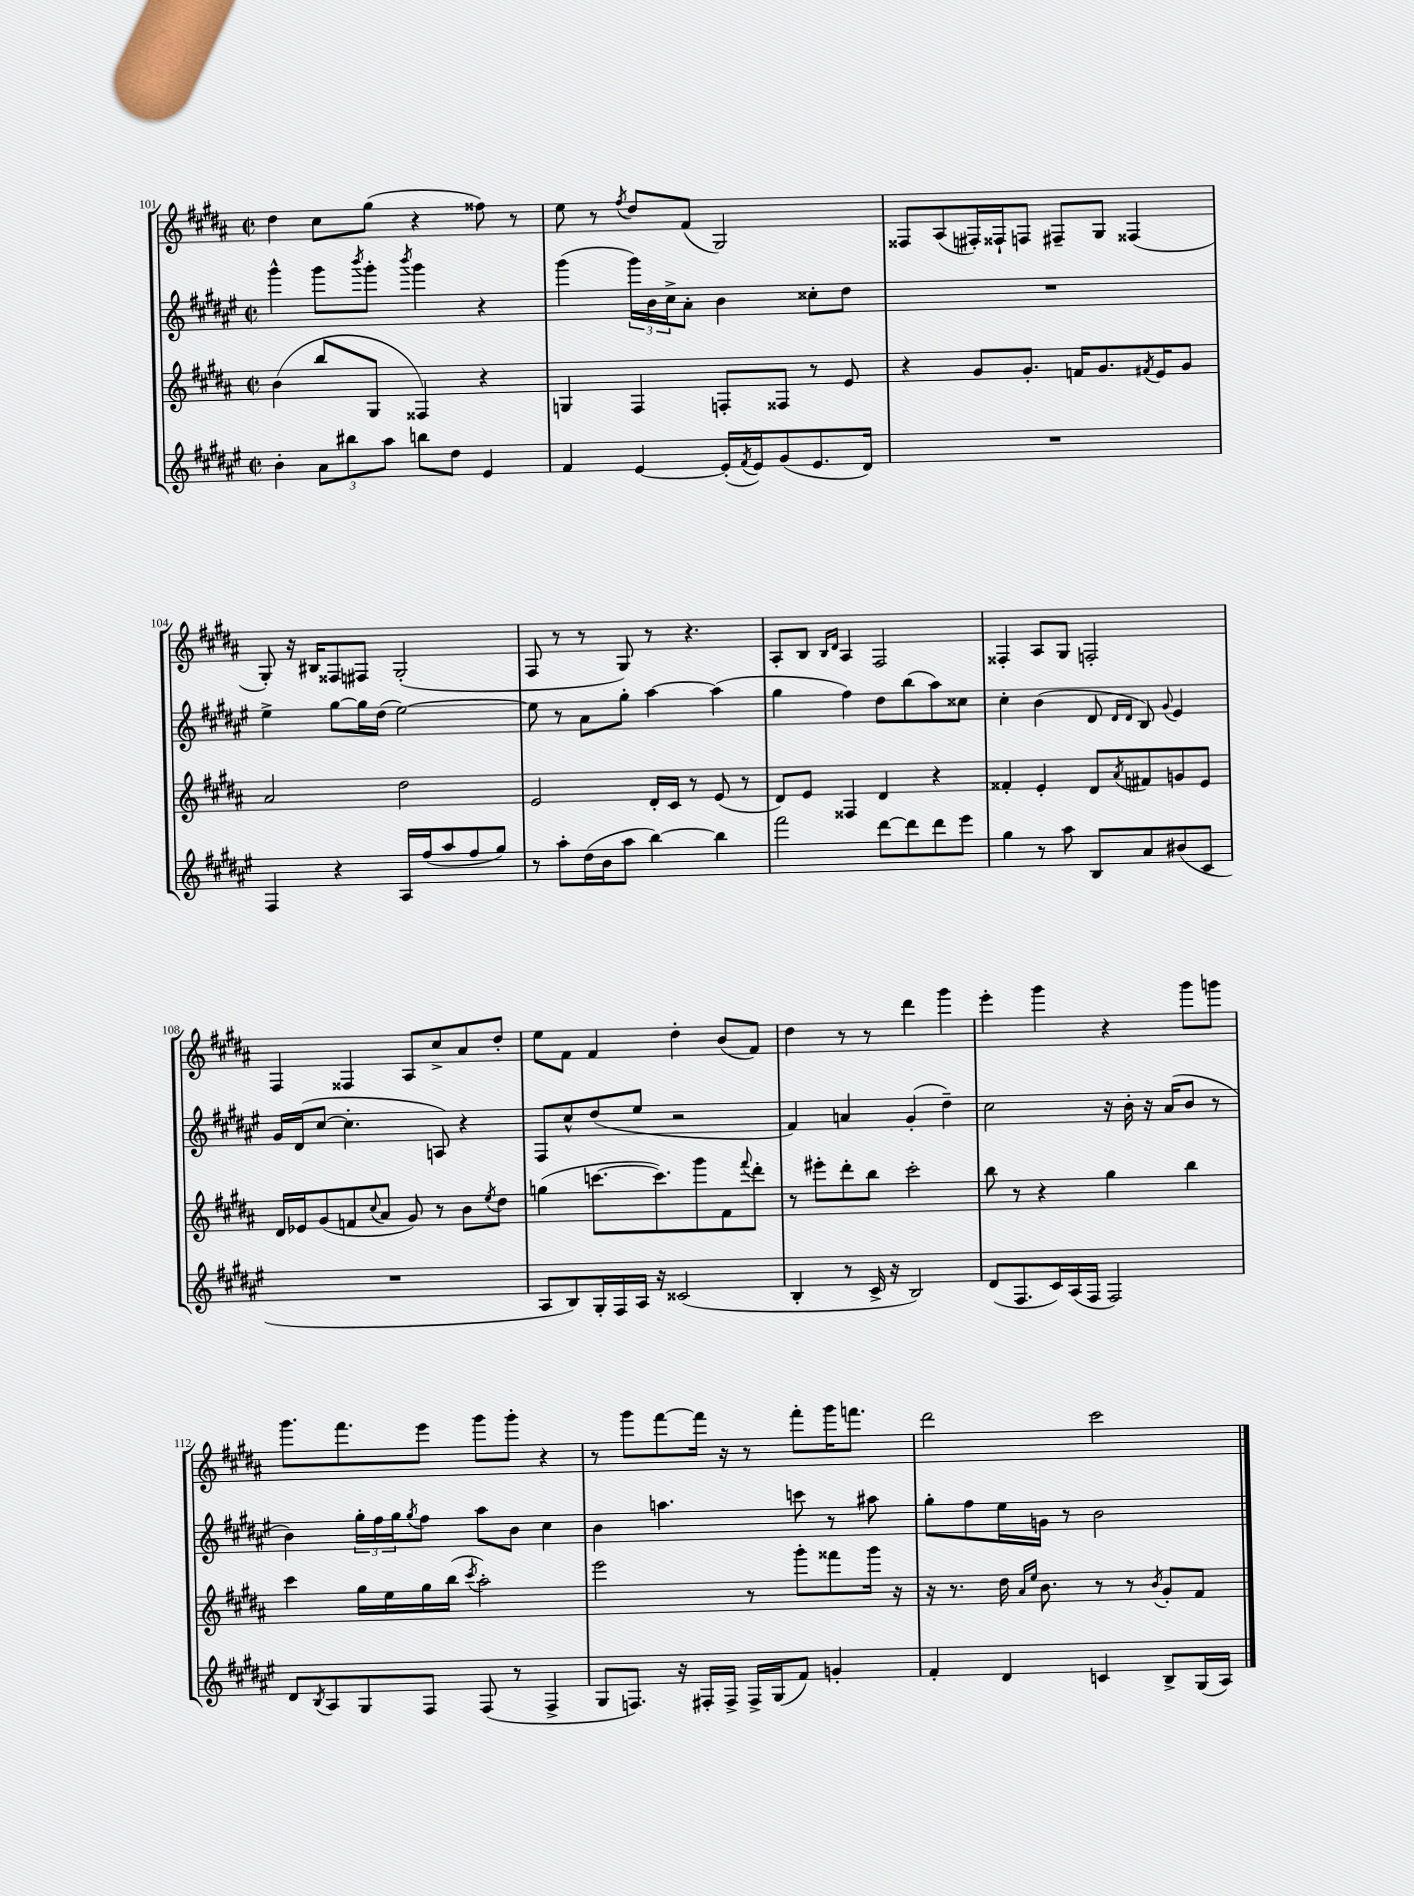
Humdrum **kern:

**kern	**kern	**kern	**kern
*part4	*part3	*part2	*part1
*staff4	*staff3	*staff2	*staff1
*clefG2	*clefG2	*clefG2	*clefG2
*k[f#c#g#d#a#e#]	*k[f#c#g#d#a#]	*k[f#c#g#d#a#e#]	*k[f#c#g#d#a#]
*M2/2	*M2/2	*M2/2	*M2/2
*met(c|)	*met(c|)	*met(c|)	*met(c|)
=101	=101	=101	=101
4b'\	(4b\	4ggg#^^\	4dd#\
12a#\L	8bb/L	8ggg#\L	8cc#\L
12bb#X\	.	.	.
.	.	8qbbb/	.
.	8G#/J	8ggg#'\J	(8gg#\J
12aa#\J	.	.	.
.	.	8qbbb/	.
8bbn\L	4F##X/)	4ggg#\	4r
8dd#\J	.	.	.
4e#/	4r	4r	8ff##X\)
.	.	.	8r
=102	=102	=102	=102
4f#/	4Gn/	(4ggg#\	8ee\
.	.	.	8r
.	.	.	8qff#/
[4e#/	4F#/	24ggg#\LL)	8dd#/L
.	.	24b\	.
.	.	24cc#^\J	.
.	.	8a#'\J	(8f#/J
(16e#'/LL]	8Fn'/L	4b\	2G#/)
8qf#/	.	.	.
16e#/J)	.	.	.
(8g#/	8F##X/J	.	.
8.e#/	8r	8cc##X'\L	.
.	8e/	8dd#\J	.
16d#/Jk)	.	.	.
=103	=103	=103	=103
1r	4r	1r	8F##X/L
.	.	.	(8A#/
.	8g#/L	.	16F#X'/L)
.	.	.	16F##X`/J
.	8.g#'/J	.	8Fn/J
.	.	.	8F#X~/L
.	16fn/KL	.	.
.	8.g#/	.	8G#/J
.	.	.	(4F##X/
.	8qf#X/	.	.
.	16e/K	.	.
.	8g#/J	.	.
!!LO:LB:g=z
=104	=104	=104	=104
4F#/	2a#/	4ee#^\	8G#'/)
.	.	.	16r
.	.	.	16B#X/KL
4r	.	[8gg#\L	8F##X/
.	.	16gg#\L]	8F#X/J
.	.	(16dd#\JJ	.
16A#/LL	2dd#\	[2ee#\)	(2G#'/
(16ff#/J	.	.	.
8aa#/	.	.	.
8ff#/	.	.	.
8gg#/J)	.	.	.
=105	=105	=105	=105
8r	2e/	8ee#\]	8F#/
8aa#'\L	.	8r	8r
(16dd#\L	.	8a#\L	8r
16b\J	.	.	.
8aa#\J	.	8gg#'\J	8G#/)
[4bb\)	16d#'/LL	[4aa#\	8r
.	16c#/JJ	.	.
.	8r	.	4.r
4bb\]	(8e/	(4aa#\]	.
.	8r	.	.
=106	=106	=106	=106
2fff#\	8d#/L)	4gg#\	8A#'/L
.	8e/J	.	8B/J
.	.	.	16qqB/LL
.	.	.	16qqd#/JJ
.	4F##X/	4ff#\)	4A#/
[8ddd#\L	4d#/	8dd#\L	2F#/
8ddd#\]	.	(8bb\	.
8ddd#\	4r	8aa#\)	.
8eee#\J	.	8cc##X\J	.
=107	=107	=107	=107
4gg#\	4f##X'/	4cc#'\	4F##X'/
8r	4e'/	(4b\	8A#/L
8aa#\	.	.	8G#/J
8B/L	8d#/L	8d#/	2Fn'/
.	.	16qqd#/LL	.
.	8qa#/	16qqd#/JJ	.
8a#/	8f#X/	8B/)	.
.	.	8qqg#/	.
(8b#X/	8gn/	4e#/	.
8c#/J	8e/J	.	.
!!LO:LB:g=z
=108	=108	=108	=108
1r	16d#/LL	16g#/LL	4F#/
.	16e-X/J	(16d#/J	.
.	(8g#/	[8cc#/J	.
.	8fn/	4.cc#'\]	4F##X/
.	8qqcc#/	.	.
.	8a#/J	.	.
.	8g#/)	.	8A#/L
.	8r	8An/)	8cc#^/
.	8b\L	4r	8a#/
.	8qee/	.	.
.	8dd#\J	.	8dd#'/J
=109	=109	=109	=109
8A#/L	(4ggn\	8F#/L	8ee\L
8B/)	.	8cc#^^/	8f#\J
16G#'/L	[8.cccn\L	(8dd#/	4f#/
16F#/	.	.	.
16A#/JJ	.	8ee#/J	.
16r	8.ccc\])	.	.
(2c##X/	.	2r	4dd#'\
.	8ggg#\	.	.
.	8f#\	.	(8b/L
.	8qqfff#/	.	.
.	8ddd#'\J	.	8f#/J)
=110	=110	=110	=110
4B'/	8r	4f#/)	4dd#\
.	8eee#X'\L	.	.
8r	8ddd#'\	4an/	8r
16c#^/	8bb\J	.	8r
16r	.	.	.
2B/)	2ccc#'\	(4g#'/	4ddd#\
.	.	4dd#~\)	4ggg#\
=111	=111	=111	=111
(8d#/L	8bb\	2cc#\	4eee'\
8.F#/	8r	.	.
.	4r	.	4ggg#\
16c#/L)	.	.	.
(16A#/	.	.	.
16F#/JJ	.	.	.
2F#/)	4gg#\	16r	4r
.	.	16b'\	.
.	.	16r	.
.	.	(16a#/KL	.
.	4bb\	8b/J	8ggg#\L
.	.	8r	8gggn\J
!!LO:LB:g=z
=112	=112	=112	=112
8d#/L	4ccc#\	4b\)	8.ggg#\L
8qB/	.	.	.
8A#/	.	.	.
.	.	.	8.fff#\
8G#/	16gg#\LL	24gg#'\LL	.
.	.	24ff#\	.
.	16ee\	.	.
.	.	24gg#\J	.
.	.	8qgg#/	.
8F#/J	16gg#\	8ff#\J	8eee\J
.	(16bb\JJ	.	.
.	8qccc#/	.	.
(8F#/	2aa#'\)	8aa#\L	8ggg#\L
8r	.	8b\J	8ggg#'\J
4F#^/	.	4cc#\	4r
=113	=113	=113	=113
8G#/L	2eee\	4b\	8r
8.Fn/J)	.	.	8ggg#\L
.	.	4.aan\	[8fff#\
16r	.	.	.
16F#X'/LL	.	.	16fff#\Jk]
16F#^/JJ	.	.	16r
16F#^/LL	8r	.	8r
(16G#/J	.	.	.
8f#/J)	8ggg#'\L	8cccn\	8fff#'\L
4gn'/	8fff##X\	8r	16ggg#\K
.	.	.	8.fffn\J
.	16ggg#\Jk	8aa#X\	.
.	16r	.	.
=114	=114	=114	=114
4f#'/	16r	8gg#'\L	2ddd#\
.	8.r	.	.
.	.	8ff#\	.
4d#/	16dd#\	16ee#\L	.
.	16qqa#/LL	.	.
.	16qqee/JJ	.	.
.	8.b\	16gn\JJ	.
.	.	8r	.
4cn/	8r	2b\	2ccc#\
.	8r	.	.
.	8qb/	.	.
8B^/L	8g#'/L	.	.
(16G#/L	8f#/J	.	.
16A#/JJ)	.	.	.
==	==	==	==
*-	*-	*-	*-
